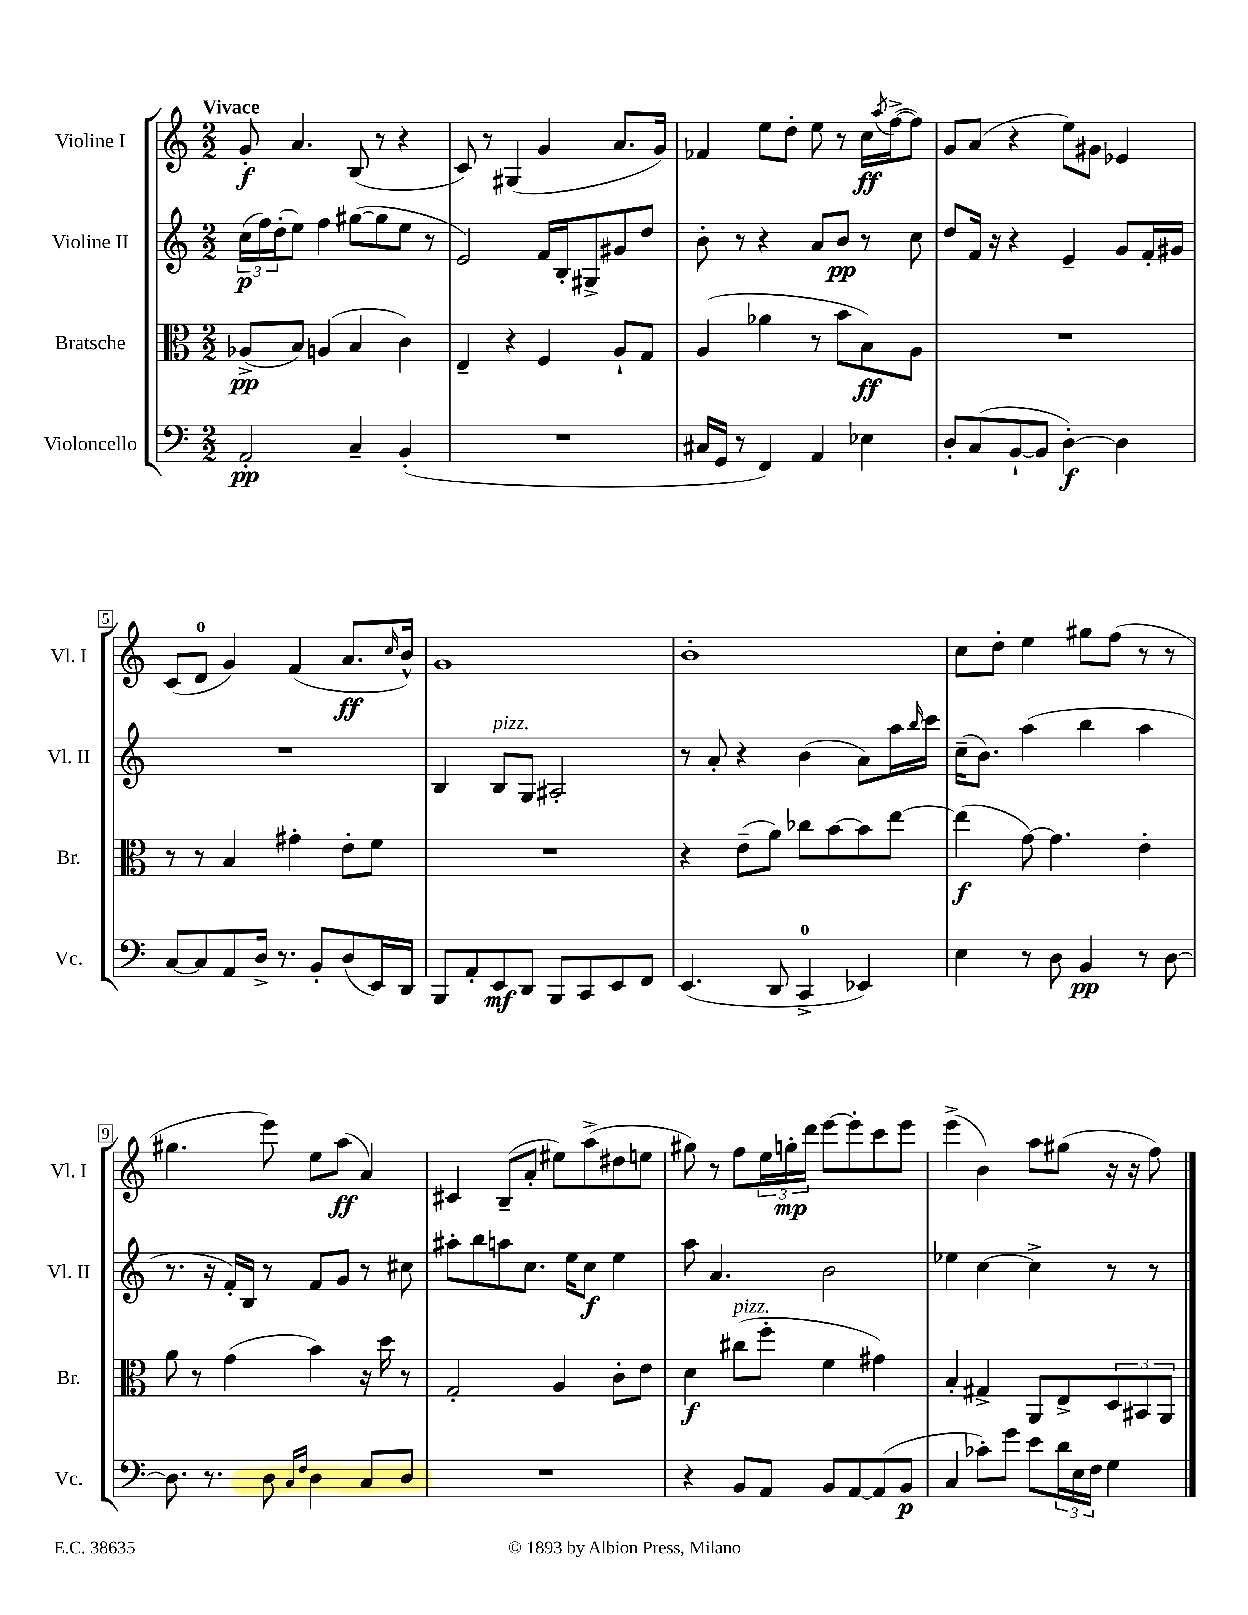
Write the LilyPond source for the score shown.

<<
\new StaffGroup <<
\new Staff = "s0" \with { instrumentName = "Violine I" shortInstrumentName = "Vl. I" } {
    \clef treble \key c \major \numericTimeSignature \time 2/2 \tempo "Vivace"
    g'8-.\f a'4. b8( r8 r4 |
    c'8) r8 gis4( g'4 a'8. g'16) |
    fes'4 e''8 d''8-. e''8 r8 c''16\ff \acciaccatura { a''8 } f''16~->( f''8) |
    g'8 a'8( r4 e''8) gis'8 ees'4 |
    c'8( d'8-0 g'4) f'4( a'8.\ff \grace { c''16 } b'16-^) |
    g'1 |
    b'1-. |
    c''8 d''8-. e''4 gis''8 f''8( r8 r8 |
    gis''4. e'''8) e''8 a''8\ff( a'4) |
    cis'4 b8--( a'8-. eis''8) a''8->( dis''8 e''8 |
    gis''8) r8 f''8 \tuplet 3/2 { e''16 g''16-.\mp d'''16 } e'''8~ e'''8-. c'''8 e'''8 |
    e'''4->( b'4) a''8 gis''8( r16 r16 f''8) \bar "|." |
}
\new Staff = "s1" \with { instrumentName = "Violine II" shortInstrumentName = "Vl. II" } {
    \clef treble \key c \major \numericTimeSignature \time 2/2
    \tuplet 3/2 { c''16\p( f''16) d''16-.( } e''8) f''4 gis''8~( gis''8 e''8 r8 |
    e'2) f'16 b16-. gis8-> gis'8 d''8 |
    b'8-. r8 r4 a'8 b'8\pp r8 c''8 |
    d''8 f'16 r16 r4 e'4-- g'8 f'16-. gis'16 |
    R1 |
    b4 b8^\markup { \italic "pizz." } g8 ais2-. |
    r8 a'8-. r4 b'4( a'8) a''16 \grace { b''16 } c'''16 |
    c''16--( b'8.) a''4( b''4 a''4 |
    r8. r16 f'16-.) b16 r8 f'8 g'8 r8 cis''8 |
    ais''8-. b''8 a''8 c''8. e''16 c''8\f e''4 |
    a''8 a'4. b'2 |
    ees''4 c''4~ c''4-> r8 r8 \bar "|." |
}
\new Staff = "s2" \with { instrumentName = "Bratsche" shortInstrumentName = "Br." } {
    \clef alto \key c \major \numericTimeSignature \time 2/2
    aes8->\pp( b8) a4( b4 c'4) |
    e4-- r4 f4 a8-! g8 |
    a4( aes'4 r8 b'8 b8\ff) a8 |
    R1 |
    r8 r8 b4 gis'4-. e'8-. f'8 |
    R1 |
    r4 e'8--( a'8) ces''8 b'8~ b'8 e''8~ |
    e''4\f( g'8~) g'4. e'4-. |
    a'8 r8 g'4( b'4) r16 d''16 r8 |
    g2-. a4 c'8-. e'8 |
    d'4\f cis''8^\markup { \italic "pizz." }( f''8-. f'4 gis'4) |
    b4-. gis4-> a,8 e8-> \tuplet 3/2 { d8 bis,8 a,8 } \bar "|." |
}
\new Staff = "s3" \with { instrumentName = "Violoncello" shortInstrumentName = "Vc." } {
    \clef bass \key c \major \numericTimeSignature \time 2/2
    a,2-.\pp c4-- b,4-.( |
    R1 |
    cis16 g,16 r8 f,4) a,4 ees4 |
    d8-. c8( b,8~-! b,8 d4~-.\f) d4 |
    c8~ c8 a,8 d16-> r8. b,8-. d8( e,16) d,16 |
    b,,8 a,8-. e,8\mf d,8 b,,8 c,8 e,8 f,8 |
    e,4.( d,8 c,4-0-> ees,4) |
    e4 r8 d8 b,4\pp r8 d8~ |
    d8. r8. d8 \grace { c16 f16 } d4 c8 d8 |
    R1 |
    r4 b,8 a,8 b,8 a,8~ a,8( b,8\p |
    c4 ces'8-.) g'8 e'8 \tuplet 3/2 { d'16 e16 f16 } g4 \bar "|." |
}
>>
>>
\layout { \context { \Score \override BarNumber.stencil = #(make-stencil-boxer 0.1 0.3 ly:text-interface::print) } }
